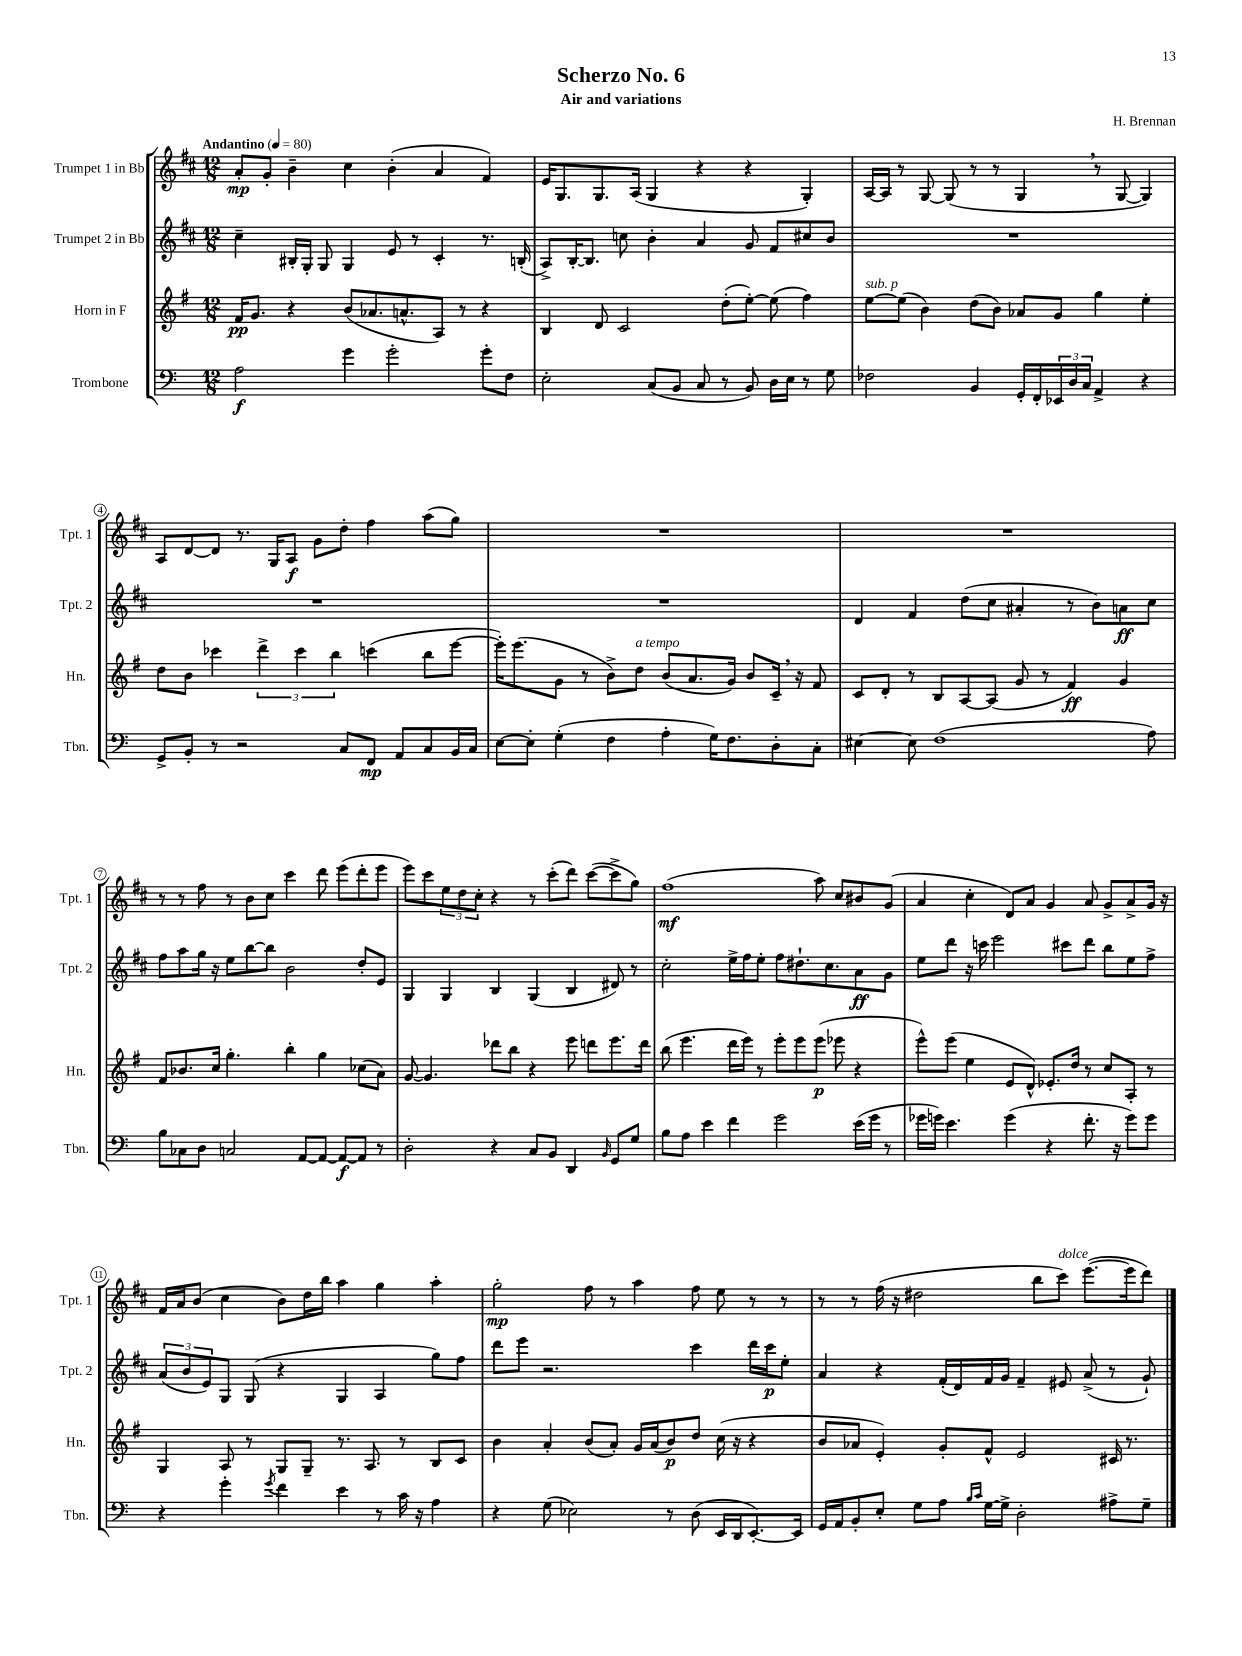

**kern	**kern	**kern	**kern
*staff4	*staff3	*staff2	*staff1
*clefF4	*clefG2	*clefG2	*clefG2
*k[]	*k[f#]	*k[f#c#]	*k[f#c#]
*M12/8	*M12/8	*M12/8	*M12/8
*MM80	*MM80	*MM80	*MM80
2A\	16f#/LK	4cc#~\	8a'/L
.	8.g/J	.	.
.	.	.	8g'/J
.	4r	16B#'/LL	4b~\
.	.	16G'/JJ	.
.	.	8G/	.
4g\	(8b/L	4G/	4cc#\
.	8.a-/	.	.
2g'\	.	8e/	(4b'\
.	8.a^^/	.	.
.	.	8r	.
.	8A/J)	4c#'/	4a/
.	8r	.	.
8g'\L	4r	8.r	4f#/)
8F\J	.	.	.
.	.	(16B'/	.
=	=	=	=
2E'\	4B/	8A^/L)	16e/LK
.	.	.	8.G/
.	.	[16B'/K	.
.	.	8.B/]J	.
.	8d/	.	8.G/
.	2c/	8cc\	.
.	.	.	(16A/Jk
(8C/L	.	4b'\	4G/
8BB/J	.	.	.
8C/	.	4a/	4r
8r	(8dd'\L	.	.
8BB/)	[8ee'\J)	8g/	4r
16D\LL	(8ee\]	8f#/L	.
16E\JJ	.	.	.
8r	4ff#\)	8cc#/	4G'/)
8G\	.	8b/J	.
=	=	=	=
2F-\	[8ee\L	1.r	[16A/LL
.	.	.	16A/]JJ
.	(8ee\]J	.	8r
.	4b\)	.	[8G/
.	.	.	(8G/]
4BB/	(8dd\L	.	8r
.	8b\J)	.	8r
16GG'/LL	8a-/L	.	4G/
16FF'/	.	.	.
24EE-/	8g/J	.	.
24D/	.	.	.
24C/JJ	.	.	.
4AA^/	4gg\	.	8r
.	.	.	[8G/
4r	4ee'\	.	4G/])
=	=	=	=
8GG^/L	8dd\L	1.r	8A/L
8BB'/J	8b\J	.	[8d/
8r	4ccc-\	.	8d/]J
2r	.	.	8.r
.	6ddd^\	.	.
.	.	.	16G/LK
.	.	.	8A/J
.	6ccc-\	.	.
.	.	.	8g\L
.	6bb\	.	.
8C/L	.	.	8dd'\J
8FF/J	(4ccc\	.	4ff#\
8AA/L	.	.	.
8C/	8bb\L	.	(8aa\L
16BB/L	[8eee\J	.	8gg\J)
16C/JJ	.	.	.
=	=	=	=
[8E\L	16eee'\]LK)	1.r	1.r
.	(8.eee\	.	.
8E'\]J	.	.	.
(4G'\	8g\J	.	.
.	8r	.	.
4F\	8b^\L)	.	.
.	8dd\J	.	.
4A'\	(8b/L	.	.
.	8.a/	.	.
16G\LK)	.	.	.
8.F\	16g/Jk)	.	.
.	8b/L	.	.
8D'\	16c~/Jk	.	.
.	16r	.	.
8C'\J	8f#/	.	.
=	=	=	=
[4E#\	8c/L	4d/	1.r
.	8d'/J	.	.
8E#\]	8r	4f#/	.
(1F	8B/L	.	.
.	[8A/	(8dd\L	.
.	(8A/]J	8cc#\J	.
.	8g/	4a#'/	.
.	8r	.	.
.	4f#/)	8r	.
.	.	8b\L)	.
.	4g/	8a\	.
8A\)	.	8cc#\J	.
=	=	=	=
8B\L	8f#/L	8ff#\L	8r
8C-\	8.b-/	8aa\	8r
8D\J	.	16gg\Jk	8ff#\
.	16cc/Jk	16r	.
2C/	4.gg'\	8ee\L	8r
.	.	[8bb\	8b\L
.	.	8bb\]J	8cc#\J
.	4bb'\	2b\	4ccc#\
[8AA/L	.	.	.
8AA/_J	4gg\	.	8ddd\
8AA/_L	.	.	(8eee\L
8AA/]J	(8cc-\L	8dd'/L	8ddd'\
8r	8a\J)	8e/J	8eee\J
=	=	=	=
2D'\	[8g/	4G/	8eee\L)
.	4.g/]	.	8ccc#\
.	.	4G/	12ee\
.	.	.	12dd\
.	.	.	12cc#'\J
4r	8ddd-\L	4B/	4r
.	8bb\J	.	.
8C/L	4r	(4G/	8r
8BB/J	.	.	(8ccc#'\L
4DD/	8eee\	4B/	8ddd\J)
.	8ddd\L	.	([8ccc#\L
16qqBB/	.	.	.
8GG/L	8.eee\	8d#/)	8ccc#^\]
8G/J	.	8r	8gg\J)
.	16ddd\Jk	.	.
=	=	=	=
8B\L	(8bb\	2cc#'\	(1ff#
8A\J	4.eee\	.	.
4e\	.	.	.
4f\	16ddd\LL	16ee^\LL	.
.	16eee\JJ)	16ff#\J	.
.	8r	8ee'\J	.
2g\	8eee'\L	8ff#\L	.
.	8eee\	8.dd#`\	.
.	(8eee\J	.	8aa\)
.	.	8.cc#\	.
.	8eee-\	.	8cc#/L
(16e\LL	4r	8a\	8b#/
16g\JJ	.	.	.
8r	.	8g\J	(8g/J
=	=	=	=
16g-\LL	8eee^^\L)	8ee\L	4a/
16g\JJ)	.	.	.
4.e\	(8eee\J	8ddd\J	.
.	4ee\	16r	4cc#'\
.	.	16ccc\	.
.	.	2eee\	.
(4g\	8e/L	.	8d/L)
.	8d^^/J)	.	8a/J
4r	8.e-'/L	.	4g/
.	.	8ccc#\L	.
.	16dd/Jk	.	.
8.f'\	8r	8ddd\J	8a/
.	8cc/L	8bb\L	8g^/L
16r	.	.	.
8g\L)	8A'/J	8ee\	8a^/
8g\J	8r	8ff#^\J	16g/Jk
.	.	.	16r
=	=	=	=
4r	4G/	(12a/L	16f#/LL
.	.	.	16a/J
.	.	12b/	.
.	.	.	(8b/J
.	.	12e/)	.
4g'\	8A/	8G/J	4cc#\
.	8r	(8G/	.
8qg/	.	.	.
4f\	8G/L	4r	8b\L)
.	8G~/J	.	16dd\L
.	.	.	16bb\JJ
4e\	8.r	4G/	4aa\
.	8.A/	.	.
8r	.	4A/	4gg\
16c\	8r	.	.
16r	.	.	.
4A\	8B/L	8gg\L)	4aa'\
.	8c/J	8ff#\J	.
=	=	=	=
4r	4b\	8ddd\L	2gg'\
.	.	8eee\J	.
(8G\	4a'/	2.r	.
2E-\)	.	.	.
.	(8b/L	.	8ff#\
.	8a'/J)	.	8r
.	16g/LL	.	4aa\
.	(16a/J	.	.
8r	8b/)	.	.
(8D\	8dd/J	4ccc#\	8ff#\
16EE/LL	(16cc\	.	8ee\
16DD/J	16r	.	.
[8.EE'/)	4r	16ddd\LL	8r
.	.	16ccc#\J	.
.	.	8ee'\J	8r
16EE/]Jk	.	.	.
=	=	=	=
16GG/LL	8b/L	4a/	8r
16AA/J	.	.	.
8BB'/	8a-/J	.	8r
8E'/J	4e'/)	4r	(16ff#\
.	.	.	16r
8G\L	.	.	2dd#\
8A\J	8g'/L	(16f#'/LL	.
.	.	16d/)	.
16qqB/LL	.	.	.
16qqc/JJ	.	.	.
[16G\LL	8f#^^/J	16f#/	.
16G^\]JJ	.	16g/JJ	.
2D'\	2e/	4f#~/	.
.	.	.	8bb\L
.	.	8e#/	8ccc#\J)
.	.	(8a^/	([8.eee\L
8A#^\L	16c#/	8r	.
.	8.r	.	16eee\]k
8G~\J	.	8g`/)	8ddd\J)
==	==	==	==
*-	*-	*-	*-
